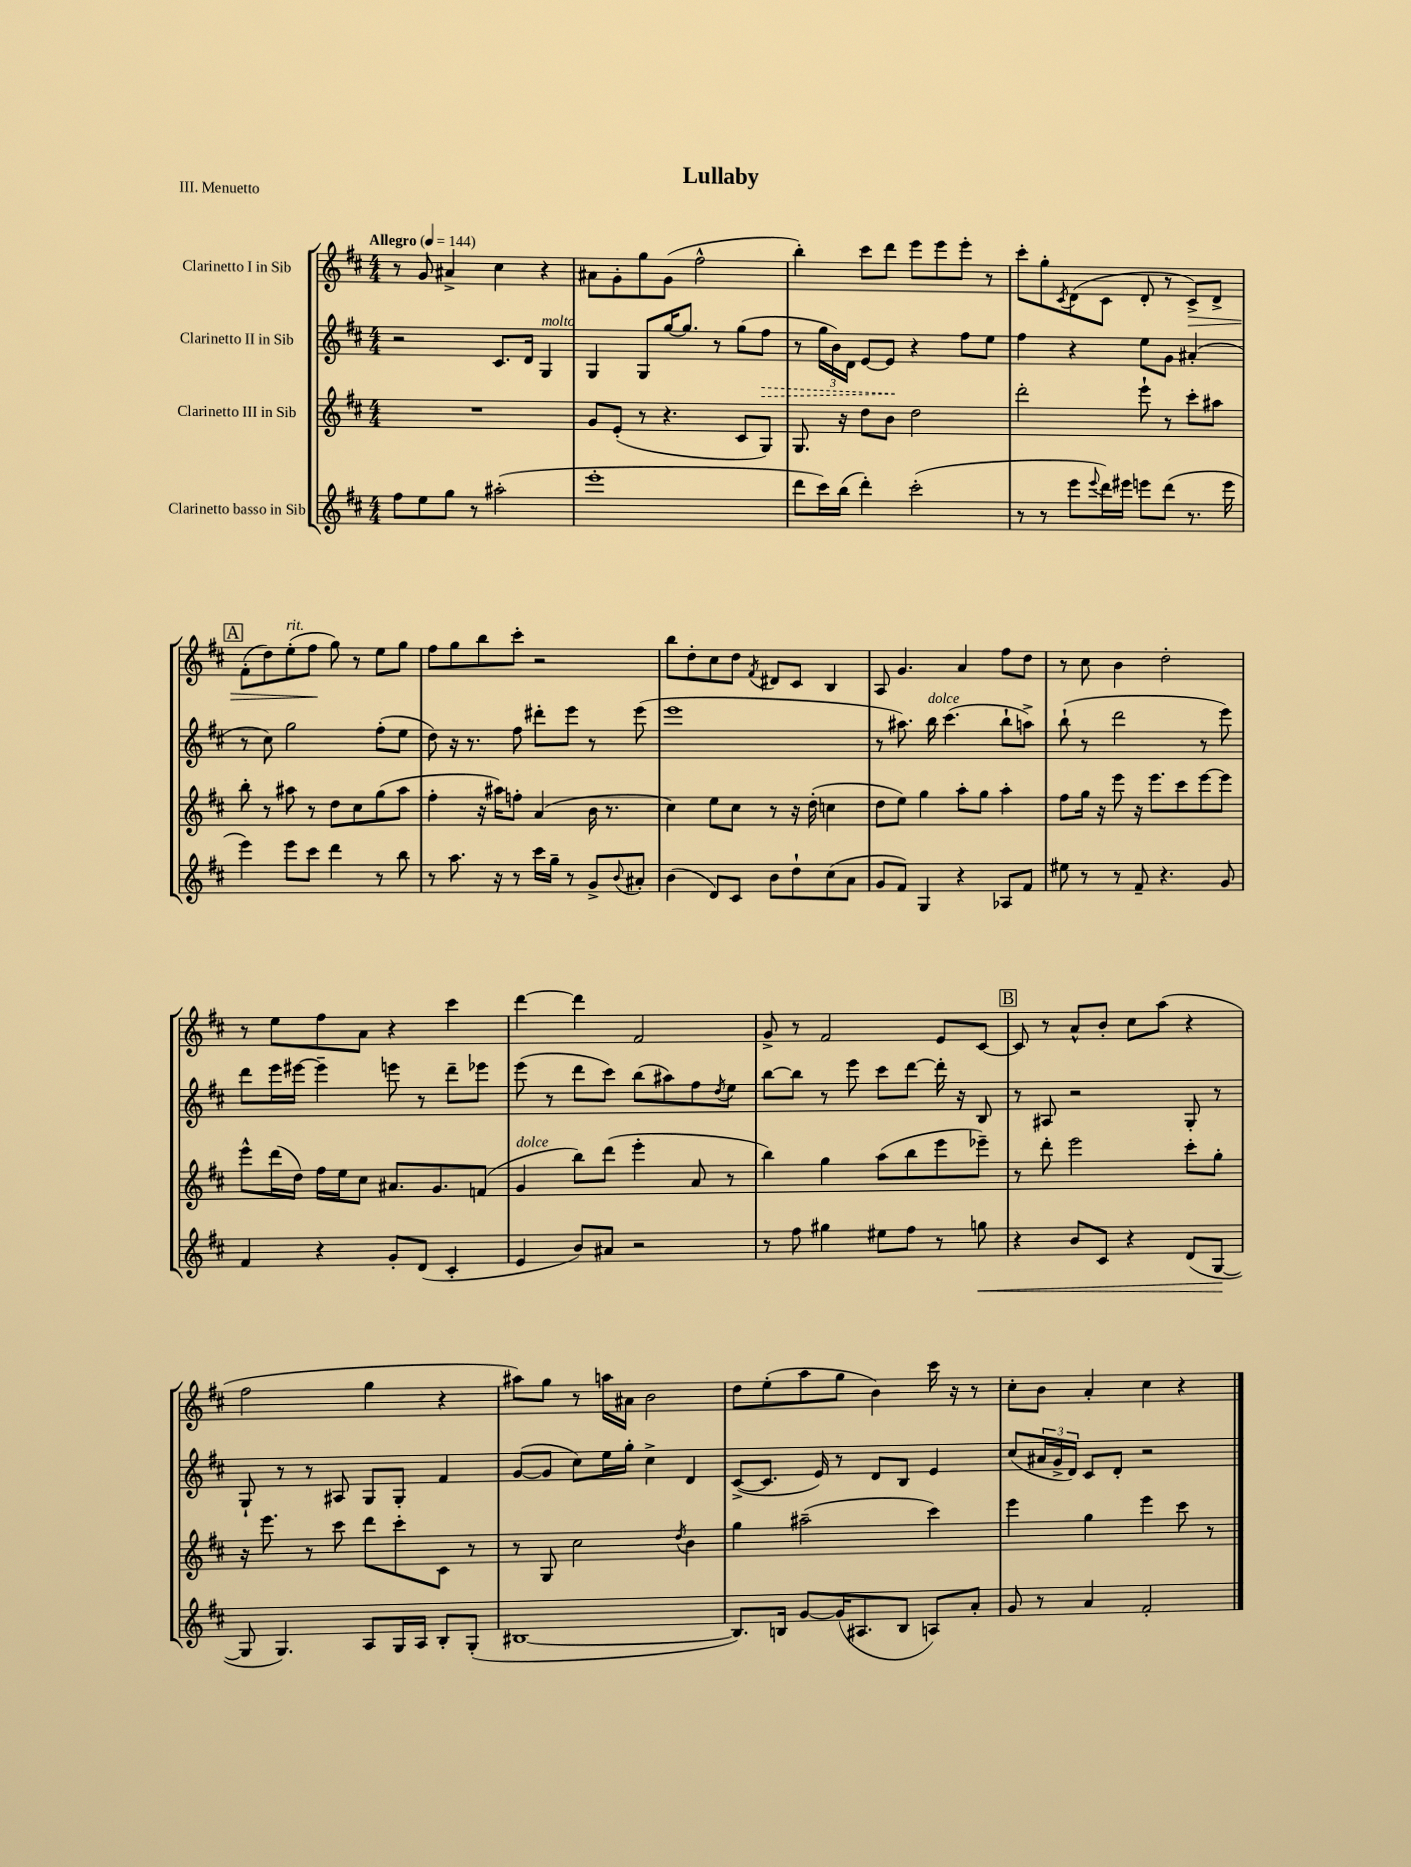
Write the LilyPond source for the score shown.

\header { title = "Lullaby" piece = "III. Menuetto" }
<<
\new StaffGroup <<
\new Staff = "s0" \with { instrumentName = "Clarinetto I in Sib" } {
    \clef treble \key d \major \numericTimeSignature \time 4/4 \tempo "Allegro" 4 = 144
    r8 g'8 ais'4-> cis''4 r4 |
    ais'8 g'8-. g''8 g'8( fis''2-^ |
    b''4-.) cis'''8 d'''8 e'''8 e'''8 e'''8-. r8 |
    cis'''8-. g''8-. \acciaccatura { cis'8 } d'8( cis'8 d'8-. r8 cis'8->\>) d'8-> |
    \mark \markup { \box "A" } fis'8-.( d''8) e''8-.^\markup { \italic "rit." }( fis''8\! g''8) r8 e''8 g''8 |
    fis''8 g''8 b''8 cis'''8-. r2 |
    b''8 d''8-. cis''8 d''8 \acciaccatura { fis'8 } dis'8 cis'8 b4 |
    a8 g'4. a'4 fis''8 d''8 |
    r8 cis''8 b'4 d''2-. |
    r8 e''8 fis''8 a'8 r4 cis'''4 |
    d'''4~ d'''4 fis'2 |
    g'8-> r8 fis'2 e'8 cis'8~ |
    \mark \markup { \box "B" } cis'8 r8 a'8-^ b'8-. cis''8 a''8( r4 |
    fis''2 g''4 r4 |
    ais''8) g''8 r8 a''16 ais'16 b'2 |
    d''8 e''8-.( a''8 g''8 b'4) cis'''16 r16 r8 |
    cis''8-. b'8 a'4-. cis''4 r4 \bar "|." |
}
\new Staff = "s1" \with { instrumentName = "Clarinetto II in Sib" } {
    \clef treble \key d \major \numericTimeSignature \time 4/4
    r2 cis'8. d'16 g4^\markup { \italic "molto" } |
    g4 g8 g''16~ g''8. r8 g''8( \once \override Hairpin.style = #'dashed-line fis''8\> |
    r8 \tuplet 3/2 { g''16 b'16) d'16 } e'8~ e'8\! r4 fis''8 e''8 |
    fis''4 r4 e''8 g'8 ais'4-.( |
    \mark \markup { \box "A" } r8 cis''8) g''2 fis''8-.( e''8 |
    d''8) r16 r8. fis''8 dis'''8-. e'''8 r8 e'''8( |
    e'''1 |
    r8 ais''8.) b''16^\markup { \italic "dolce" } cis'''4.( b''8-! a''8->) |
    b''8-!( r8 d'''2 r8 e'''8) |
    d'''8 e'''16 eis'''16~ eis'''4-- e'''8 r8 d'''8-- ees'''8 |
    e'''8( r8 d'''8 cis'''8) b''8( ais''8) fis''8 \acciaccatura { d''8 } e''8 |
    b''8~ b''8 r8 e'''8 cis'''8 d'''8~ d'''16-. r16 b8 |
    \mark \markup { \box "B" } r8 ais8 r2 g8-. r8 |
    g8-! r8 r8 ais8 g8 g8-. fis'4 |
    g'8~( g'8 cis''8) e''16 g''16-. cis''4-> d'4 |
    cis'8~->( cis'8. e'16) r8 d'8 b8 e'4 |
    cis''8( \tuplet 3/2 { ais'16 g'16-> d'16) } cis'8 d'8-. r2 \bar "|." |
}
\new Staff = "s2" \with { instrumentName = "Clarinetto III in Sib" } {
    \clef treble \key d \major \numericTimeSignature \time 4/4
    R1 |
    g'8 e'8-.( r8 r4. cis'8 g8) |
    g8. r16 d''8 b'8 d''2 |
    d'''2-. e'''8-! r8 cis'''8-. ais''8 |
    \mark \markup { \box "A" } b''8-. r8 ais''8 r8 d''8 cis''8 g''8( ais''8 |
    fis''4-. r16 ais''16) f''8-. a'4( b'16 r8. |
    cis''4) e''8 cis''8 r8 r16 d''16-.( c''4 |
    d''8 e''8) g''4 a''8-. g''8 a''4-. |
    fis''8 g''16 r16 e'''8 r16 e'''8. cis'''8 e'''8~ e'''8 |
    e'''8-^ d'''16( d''16) fis''16 e''16 cis''8 ais'8. g'8. f'8( |
    g'4^\markup { \italic "dolce" } b''8) d'''8( e'''4-. a'8 r8 |
    b''4) g''4 a''8( b''8 e'''8 ees'''8--) |
    \mark \markup { \box "B" } r8 d'''8-. e'''2 cis'''8-. g''8-. |
    r16 e'''8. r8 cis'''8 d'''8 cis'''8-. cis'8 r8 |
    r8 g8 cis''2 \acciaccatura { d''8 } b'4 |
    g''4 ais''2--( cis'''4) |
    e'''4 g''4 e'''4 cis'''8 r8 \bar "|." |
}
\new Staff = "s3" \with { instrumentName = "Clarinetto basso in Sib" } {
    \clef treble \key d \major \numericTimeSignature \time 4/4
    fis''8 e''8 g''8 r8 ais''2-.( |
    e'''1-. |
    d'''8 cis'''16) b''16( d'''4-.) cis'''2-.( |
    r8 r8 e'''8 \appoggiatura { e'''8 } d'''16) eis'''16 e'''8 d'''8( r8. e'''16 |
    \mark \markup { \box "A" } e'''4) e'''8 cis'''8 d'''4 r8 b''8 |
    r8 a''8. r16 r8 cis'''16 g''16-- r8 g'8-> \appoggiatura { b'8 } ais'8-. |
    b'4( d'8) cis'8 b'8 d''8-! cis''8( a'8 |
    g'8 fis'8) g4 r4 aes8 fis'8 |
    eis''8 r8 r8 fis'8-- r4. g'8 |
    fis'4 r4 g'8-. d'8( cis'4-. |
    e'4 b'8) ais'8 r2 |
    r8 fis''8 gis''4 eis''8 fis''8 r8 g''8\< |
    \mark \markup { \box "B" } r4 b'8 cis'8 r4 d'8( g8~\! |
    g8 g4.) a8 g16 a16 b8-. g8-.( |
    bis1~ |
    bis8.) b16 g'8~ g'16( ais8. b8 a8) a'8-. |
    g'8 r8 a'4 fis'2-. \bar "|." |
}
>>
>>
\layout { \context { \Score \remove "Bar_number_engraver" } }
